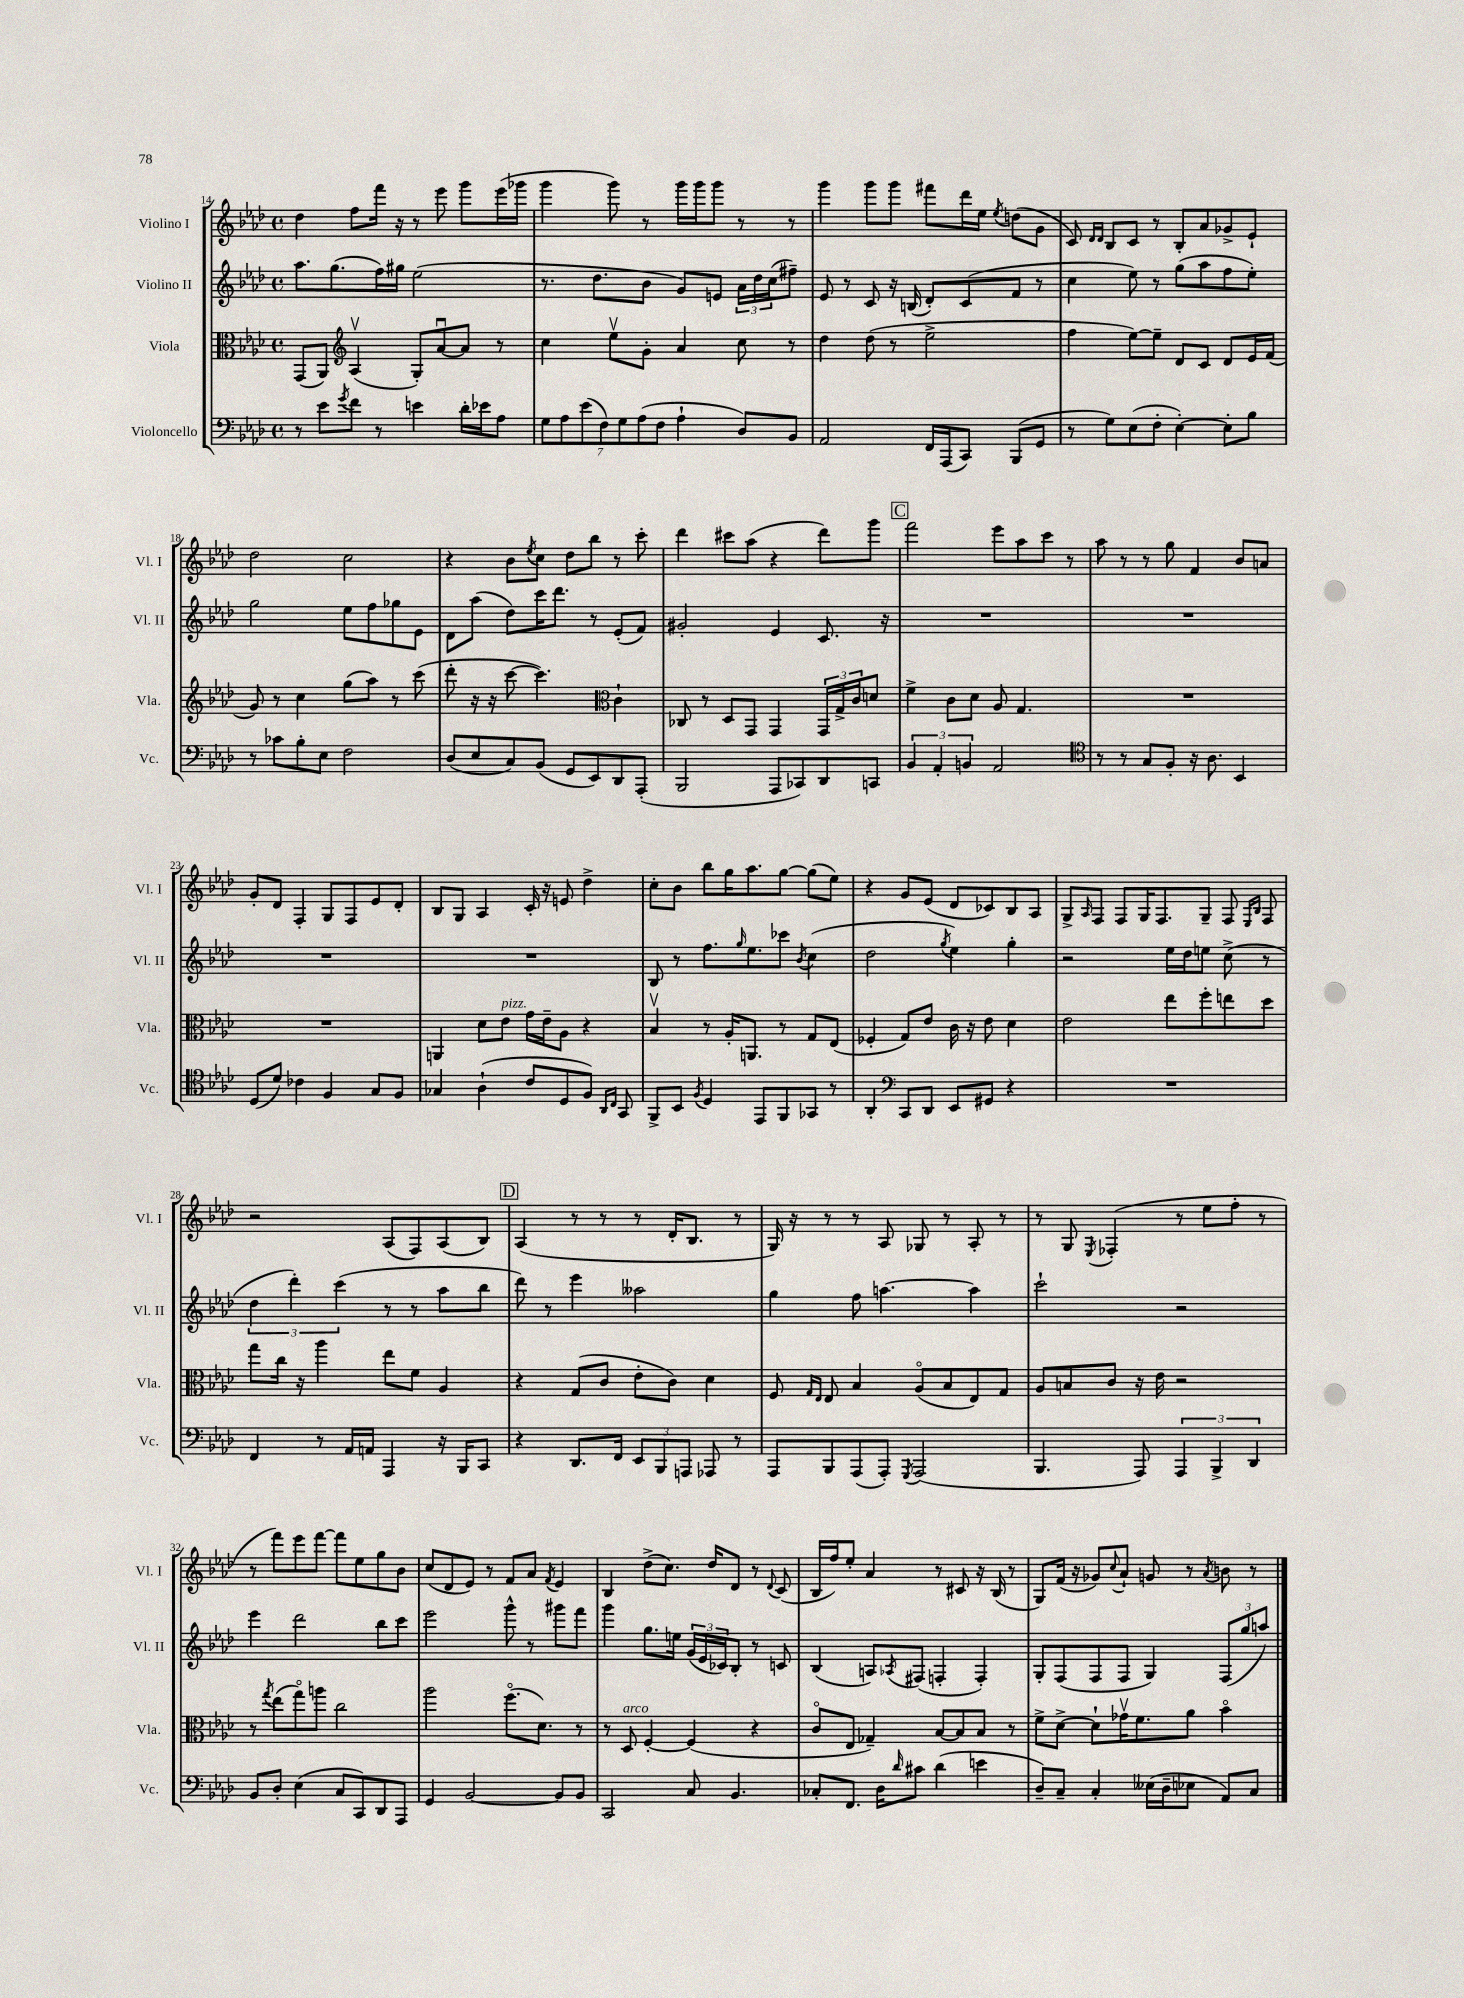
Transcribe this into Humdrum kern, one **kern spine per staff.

**kern	**kern	**kern	**kern
*staff4	*staff3	*staff2	*staff1
*clefF4	*clefC3	*clefG2	*clefG2
*k[b-e-a-d-]	*k[b-e-a-d-]	*k[b-e-a-d-]	*k[b-e-a-d-]
*M4/4	*M4/4	*M4/4	*M4/4
*met(c)	*met(c)	*met(c)	*met(c)
8r	(8GG/L	8.aa-\L	4dd-\
8e-\L	8AA-/J)	.	.
.	.	(8.gg\	.
*	*clefG2	*	*
8qg/	.	.	.
8f\J	(4A-v/	.	8ff\L
8r	.	16ff\L)	16fff\Jk
.	.	16gg#\JJ	16r
4e\	8G'/L)	(2ee-\	8r
.	[8a-u/	.	8eee-\
16d-'\LL	8a-/]J	.	8ggg\L
16e-\J	.	.	.
8A-\J	8r	.	(16eee-\L
.	.	.	16ggg-\JJ
=	=	=	=
14G\L	4cc\	8.r	4ggg\
14A-\	.	.	.
(14e-\	.	.	.
.	.	8.dd-\L	.
14F\)	.	.	.
.	8ee-v\L	.	8ggg\)
14G\	.	.	.
(14A-\	.	.	.
.	8g'\J	8b-\J	8r
14F\J	.	.	.
4A-`\	4a-/	8g/L)	16ggg\LL
.	.	.	16ggg\J
.	.	8e/J	8ggg\J
8D-/L)	8cc\	24a-\LL	8r
.	.	24dd-\	.
.	.	(24cc\J	.
8BB-/J	8r	8ff#~\J)	8r
=	=	=	=
2AA-/	4dd-\	8e-/	4ggg\
.	.	8r	.
.	(8dd-\	8c/	8ggg\L
.	8r	16r	8ggg\J
.	.	(16B/	.
16FF/LL	2ee-^\	8d-'/L)	8fff#\L
(16AAA-/J	.	.	.
8CC/J)	.	(8c/	16ddd-\L
.	.	.	16ee-\JJ
.	.	.	8qee-/
(8BBB-/L	.	8f/J	(8dd\L
8GG/J	.	8r	8g\J
=	=	=	=
8r	4ff\	4cc\	8c/)
.	.	.	16qqd-/LL
.	.	.	16qqd-/JJ
8G\L)	.	.	8B-/L
(8E-\	[8ee-\L)	8ee-\)	8c/J
8F'\J	8ee-~\]J	8r	8r
[4E-'\)	8d-/L	(8gg\L	8B-'/L
.	8c/J	8aa-\	8a-/
8E-'\]L	8d-/L	8ff\	8g-^/
8B-\J	16e-/L	8ee-'\J)	8e-`/J
.	(16f/JJ	.	.
=	=	=	=
8r	8g/)	2gg\	2dd-\
8c-\L	8r	.	.
8B-'\	4cc\	.	.
8E-\J	.	.	.
2F\	(8gg\L	8ee-\L	2cc\
.	8aa-\J)	8ff\	.
.	8r	8gg-\	.
.	(8ccc\	8e-\J	.
=	=	=	=
(8D-/L	8ddd-'\	8d-\L	4r
8E-/	16r	(8aa-\J	.
.	16r	.	.
8C/)	[8ccc\	8dd-\L)	8b-\L
.	.	.	8qee-/
(8BB-/J	4.ccc\])	16ccc\K	8cc\J
.	.	8.ddd-\J	.
8GG/L	.	.	8dd-\L
8EE-/)	.	8r	8bb-\J
*	*clefC3	*	*
8DD-/	4c`\	(8e-'/L	8r
(8AAA-'/J	.	8f/J)	8ccc'\
=	=	=	=
2BBB-/	8C-/	2g#'/	4ddd-\
.	8r	.	.
.	8D-/L	.	8ccc#\L
.	8GG/J	.	(8aa-\J
8AAA-/L	4GG/	4e-/	4r
8CC-/)	.	.	.
8DD-/	24GG/LL	8.c/	8ddd-\L)
.	24G^/	.	.
.	24c/J	.	.
8CC/J	8d/J	.	8ggg\J
.	.	16r	.
=	=	=	=
6BB-/	4f^\	1r	2fff\
6AA-'/	.	.	.
.	8c\L	.	.
6BB/	.	.	.
.	8d-\J	.	.
2AA-/	8A-/	.	8eee-\L
.	4.G/	.	8aa-\
.	.	.	8ccc\J
.	.	.	8r
=	=	=	=
*clefC4	*	*	*
8r	1r	1r	8aa-\
8r	.	.	8r
8G/L	.	.	8r
8F'/J	.	.	8gg\
16r	.	.	4f/
8.A-\	.	.	.
4BB-/	.	.	8b-/L
.	.	.	8a/J
=	=	=	=
(8D-/L	1r	1r	8g'/L
8d-/J)	.	.	8d-/J
4c-\	.	.	4F'/
4F/	.	.	8G/L
.	.	.	8F/
8G/L	.	.	8e-/
8F/J	.	.	8d-'/J
=	=	=	=
4G-/	4AA/	1r	8B-/L
.	.	.	8G/J
(4A-`\	8d-\L	.	4A-/
.	8e-\J	.	.
8c/L	16g\LL	.	16c'/
.	16e-~\J	.	16r
8D-/	8A-\J	.	8e/
8F/J)	4r	.	4dd-^\
16qqAA-/LL	.	.	.
16qqC/JJ	.	.	.
8GG/	.	.	.
=	=	=	=
8FF^/L	4B-v/	8B-/	8cc'\L
8BB-/J	.	8r	8b-\J
8qF/	.	.	.
4D-/	8r	8.ff\L	8bb-\L
.	16A-'/LK	.	16gg\K
.	.	16qqgg/	.
.	8.AA/J	8.ee-\	8.aa-\
8EE-/L	.	.	.
8FF/	8r	8ccc-\J	[8gg\J
.	.	8qb-/	.
8GG-/J	8G/L	(4cc\	(8gg\]L
8r	(8E-/J	.	8ee-\J)
=	=	=	=
4AA-'/	4F-'/	2dd-\	4r
*clefF4	*	*	*
8CC/L	8G/L)	.	8g/L
8DD-/J	8e-/J	.	(8e-/J
.	.	8qgg/	.
8EE-/L	16c\	4ee-\)	8d-/L
.	16r	.	.
8GG#/J	8e-\	.	8c-/)
4r	4d-\	4gg'\	8B-/
.	.	.	8A-/J
=	=	=	=
1r	2e-\	2r	8G^/L
.	.	.	16qqA-/
.	.	.	8F/J
.	.	.	8F/L
.	.	.	16G/K
.	.	.	8.F/
.	8ee-\L	16ee-\LL	.
.	.	16dd-\J	.
.	8ff'\	8ee\J	8G~/J
.	8ee\	(8cc^\	8F/
.	.	.	16qqE-/LL
.	.	.	16qqB-/JJ
.	8dd-\J	8r	8F/
=	=	=	=
4FF/	8gg\L	6dd-\	2r
.	16cc\Jk	.	.
.	.	6ddd-'\)	.
.	16r	.	.
8r	4aa-\	.	.
.	.	(6ccc\	.
16AA-/LL	.	.	.
16AA/JJ	.	.	.
4AAA-/	8ee-\L	8r	(8A-/L
.	8f\J	8r	8F/)
16r	4A-/	8aa-\L	(8A-/
16BBB-/LK	.	.	.
8CC/J	.	8bb-\J	8B-/J)
=	=	=	=
4r	4r	8ddd-\)	(4A-/
.	.	8r	.
8.DD-/L	(8G/L	4eee-\	8r
.	8c/J	.	8r
16FF/Jk	.	.	.
12EE-/L	8e-'\L	2aa--\	8r
12BBB-/	.	.	.
.	8c\J)	.	16d-'/LK
12AAA/J	.	.	.
.	.	.	8.B-/J
8AAA-/	4d-\	.	.
8r	.	.	8r
=	=	=	=
8AAA-/L	8F/	4gg\	16G/)
.	.	.	16r
.	16qqG/LL	.	.
.	16qqE-/JJ	.	.
8BBB-/	8E-/	.	8r
(8AAA-/	4B-/	8ff\	8r
8AAA-'/J)	.	[4.aa\	8A-/
8qGGG/	.	.	.
(2AAA-/	(8A-o/L	.	8G-/
.	8B-/	.	8r
.	8E-/)	4aa\]	8A-'/
.	8G/J	.	8r
=	=	=	=
4.BBB-/	8A-/L	2ccc`\	8r
.	8B/	.	8G/
.	.	.	8qE-/
.	8c/J	.	(4F-'/
8AAA-/)	16r	.	.
.	16e-\	.	.
6AAA-/	2r	2r	8r
.	.	.	8ee-\L
6BBB-^/	.	.	.
.	.	.	8ff'\J
6DD-/	.	.	.
.	.	.	8r
=	=	=	=
8BB-/L	8r	4eee-\	8r
.	8qgg/	.	.
8D-'/J	(8ee-\L	.	8fff\L)
(4E-\	8ggo\)	2ddd-\	8eee-\
.	8aa\J	.	[8fff\J
8C/L	2cc\	.	8fff\]L
8CC/)	.	.	8ee-\
8DD-/	.	8bb-\L	8gg\
8AAA-/J	.	8ccc\J	8b-\J
=	=	=	=
4GG/	2aa-\	2eee-\	(8cc/L
.	.	.	8d-/
[2BB-/	.	.	8e-/J)
.	.	.	8r
.	(8.ffo\L	8ggg^^\	8f/L
.	.	8r	8a-/J
.	8.d-\J)	.	.
.	.	.	8qf/
8BB-/]L	.	8ggg#\L	4e-/
8BB-/J	8r	8fff\J	.
=	=	=	=
2CC/	8r	4ggg\	4B-/
.	8D-/	.	.
.	[4F'/	8.gg\L	(8dd-^\L
.	.	.	8.cc\J)
.	.	16ee\Jk	.
8C/	(4F/]	(24g/LL	.
.	.	24e-/	.
.	.	.	16dd-/LK
.	.	24c-/J)	.
4.BB-/	.	8B-'/J	8d-/J
.	4r	8r	8r
.	.	.	8qqd-/
.	.	8c/	(8c/
=	=	=	=
8C-'/L	8co/L	(4B-/	16B-/LL
.	.	.	16ff/J)
8.FF/J	8E-/J	.	8ee-'/J
.	4G-~/)	8A/L)	4a-/
16D-\LK	.	.	.
16qqd-/	.	8qA-/	.
8c#\J	.	(8F#/J	.
(4d-\	[8B-/L	4F'/	8r
.	8B-/]	.	8c#/
4e\	8B-/J	4F'/)	16r
.	.	.	(16B-/
.	8r	.	8r
=	=	=	=
8D-~/L)	8f^\L	8G'/L	8G/L)
8C~/J	[8d-^\J	(8F/	(16f/Jk
.	.	.	16r
4C'/	8d-`\]L	8F/	8g-/L)
.	.	.	8qqcc/
.	16g-v\K	8F/J	8a-`/J
.	8.f\	.	.
(16E--\LL	.	4G/)	8g/
16D-~\J	.	.	.
8E-\J	8a-\J	.	8r
.	.	.	8qa-/
8AA-/L)	4b-o\	(12F/L	8b\
.	.	12gg/	.
8C/J	.	.	8r
.	.	12aa/J)	.
==	==	==	==
*-	*-	*-	*-
